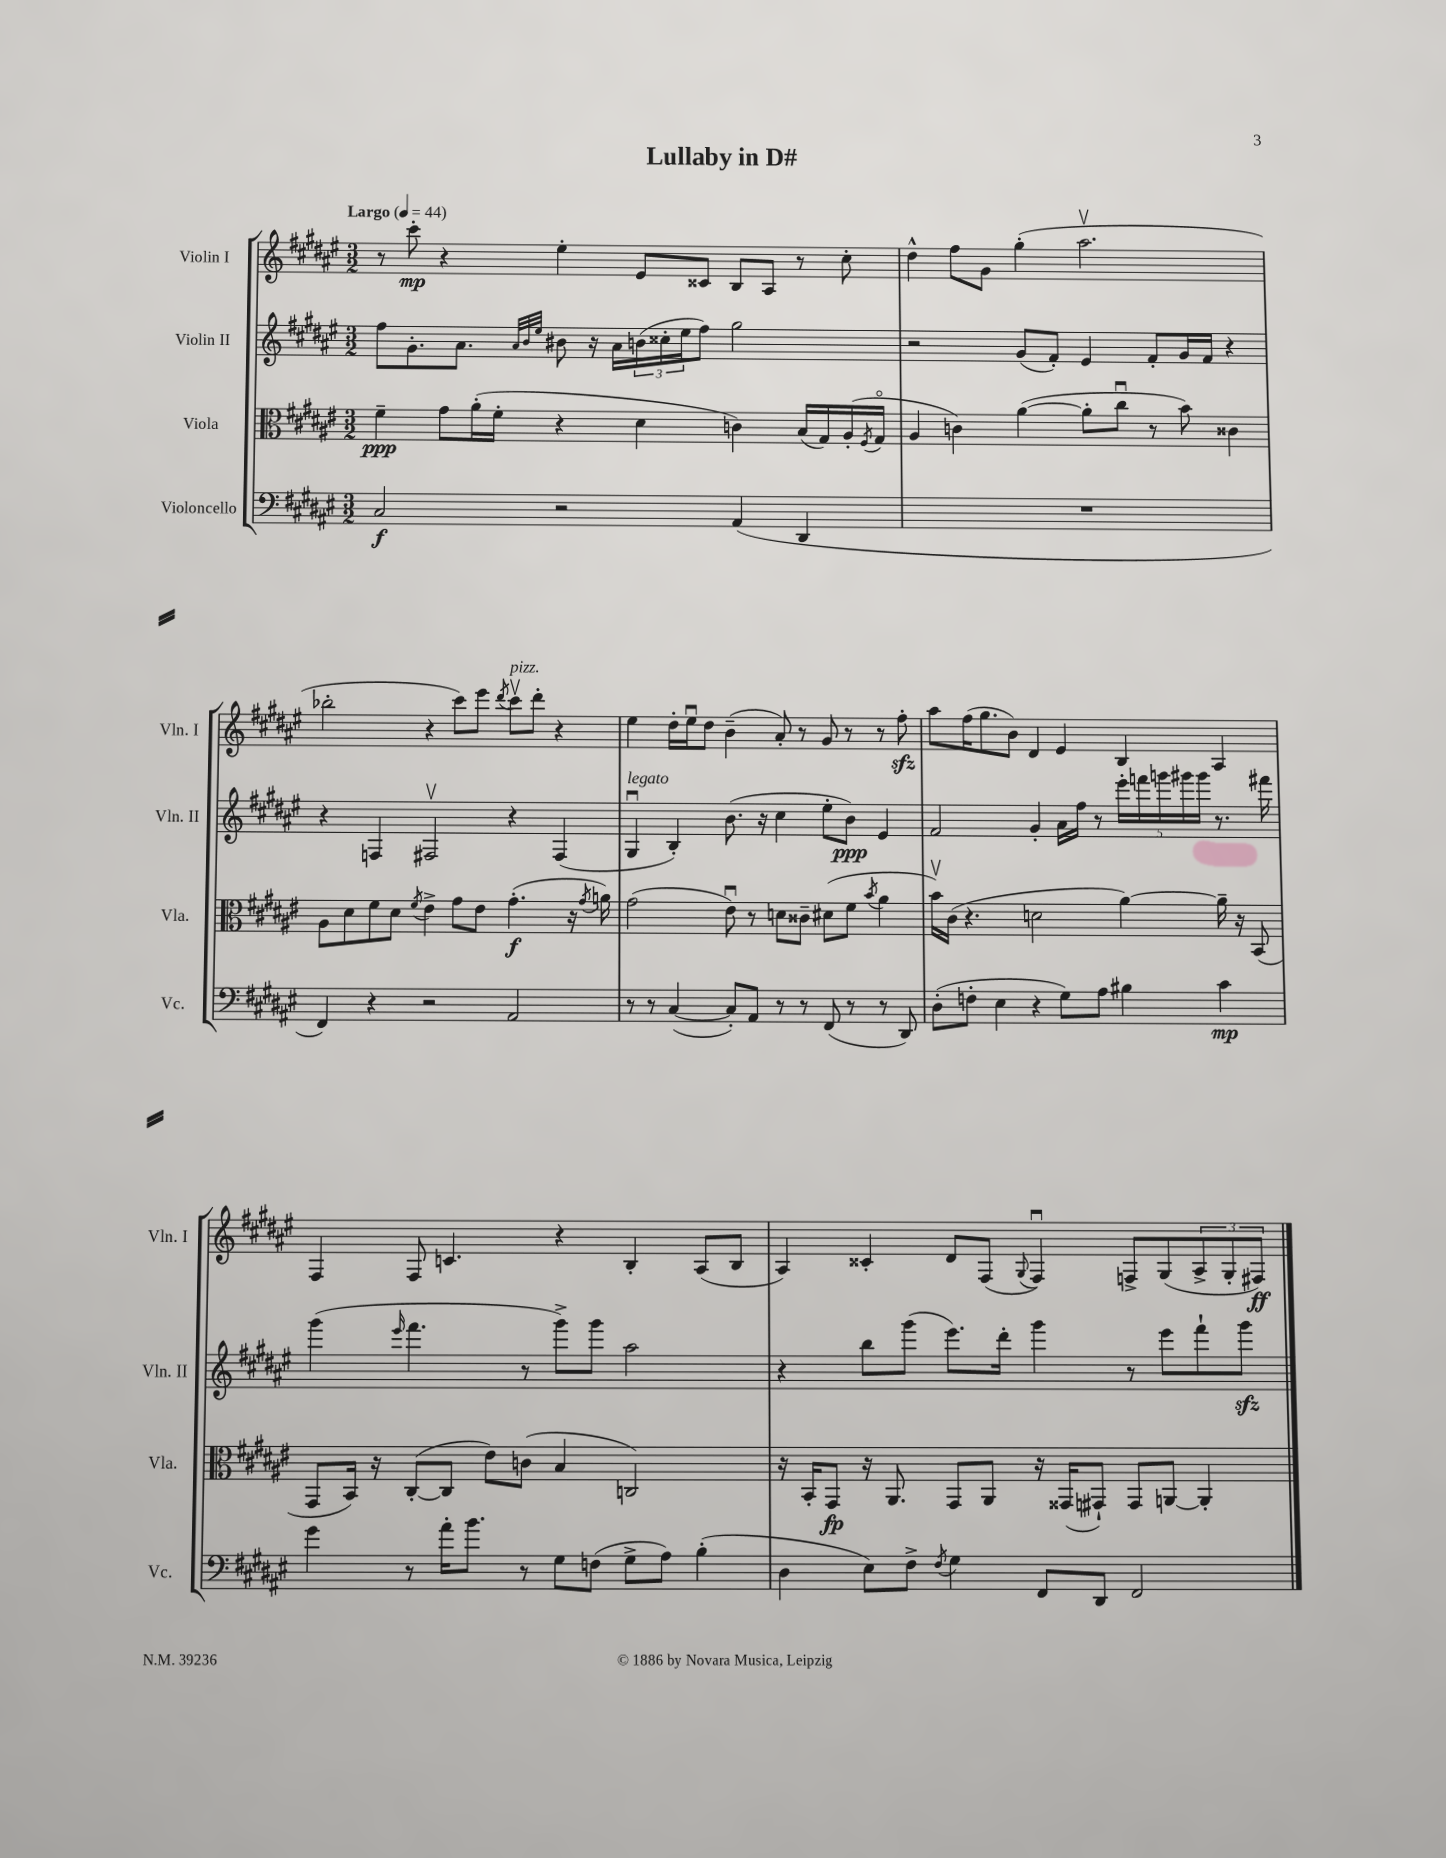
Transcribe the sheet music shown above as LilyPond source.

\header { title = "Lullaby in D#" }
<<
\new StaffGroup <<
\new Staff = "s0" \with { instrumentName = "Violin I" shortInstrumentName = "Vln. I" } {
    \clef treble \key fis \major \numericTimeSignature \time 3/2 \tempo "Largo" 4 = 44
    r8 cis'''8-.\mp r4 eis''4-. eis'8 cisis'8 b8 ais8 r8 cis''8-. |
    dis''4-^ fis''8 gis'8 gis''4-.( ais''2.\upbow |
    bes''2-. r4 cis'''8) eis'''8 \acciaccatura { dis'''8 } cis'''8\upbow^\markup { \italic "pizz." } dis'''8-. r4 |
    eis''4 dis''16-. eis''16\downbow dis''8 b'4--( ais'8-.) r8 gis'8 r8 r8 fis''8-.\sfz |
    ais''8 fis''16( gis''8. b'8) dis'4 eis'4 b4 ais4 |
    fis4 fis8 c'4. r4 b4-. ais8( b8 |
    ais4) cisis'4-. dis'8 fis8( \appoggiatura { gis8 } fis4\downbow) f8-> gis8( \tuplet 3/2 { ais8-> gis8-. fis8\ff) } \bar "|." |
}
\new Staff = "s1" \with { instrumentName = "Violin II" shortInstrumentName = "Vln. II" } {
    \clef treble \key fis \major \numericTimeSignature \time 3/2
    fis''8 gis'8.-. ais'8. \grace { ais'32 b'32 eis''32 } bis'8 r16 ais'16 \tuplet 3/2 { b'16( cisis''16-. eis''16 } fis''8) gis''2 |
    r2 gis'8( fis'8-.) eis'4 fis'8-. gis'16 fis'16 r4 |
    r4 f4 fis2\upbow r4 fis4( |
    gis4\downbow^\markup { \italic "legato" } b4-.) b'8.( r16 cis''4 eis''8-. b'8\ppp) eis'4 |
    fis'2 gis'4-. ais'16 fis''16 r8 \tuplet 5/4 { eis'''16-. f'''16 g'''16 gis'''16 gis'''16 } r8. fis'''16 |
    gis'''4( \grace { eis'''16 } fis'''4. r8 gis'''8->) gis'''8 ais''2 |
    r4 b''8 gis'''8( eis'''8.) dis'''16-. gis'''4 r8 eis'''8 fis'''8-! gis'''8\sfz \bar "|." |
}
\new Staff = "s2" \with { instrumentName = "Viola" shortInstrumentName = "Vla." } {
    \clef alto \key fis \major \numericTimeSignature \time 3/2
    fis'4--\ppp gis'8 ais'16-.( fis'16-. r4 dis'4 c'4) b16( gis16) ais16-.( \acciaccatura { fis8 } gis16\flageolet |
    ais4 c'4) ais'4~( ais'8-. cis''8\downbow r8 b'8) cisis'4 |
    ais8 dis'8 fis'8 dis'8 \acciaccatura { fis'8 } eis'4-> gis'8 eis'8 gis'4.-.\f( r16 \acciaccatura { gis'8 } a'16) |
    gis'2( eis'8\downbow) r8 d'8 cisis'8-- dis'8( fis'8 \acciaccatura { b'8 } ais'4 |
    b'16\upbow) cis'16( r4. d'2 ais'4~) ais'16-- r16 b,8( |
    gis,8 b,16) r16 cis8~-.( cis8 eis'8) c'8( b4 c2) |
    r16 b,16-. gis,8\fp r16 ais,8. gis,8 ais,8 r16 gisis,16( gis,8-!) gis,8 a,8~ a,4-. \bar "|." |
}
\new Staff = "s3" \with { instrumentName = "Violoncello" shortInstrumentName = "Vc." } {
    \clef bass \key fis \major \numericTimeSignature \time 3/2
    cis2\f r2 ais,4( dis,4 |
    R1. |
    fis,4) r4 r2 ais,2 |
    r8 r8 cis4~( cis8-.) ais,8 r8 r8 fis,8( r8 r8 dis,8) |
    dis8-.( f8-. eis4 r4 gis8) ais8 bis4 cis'4\mp |
    gis'4 r8 ais'16-. b'8. r8 gis8 f8( gis8-> ais8) b4-.( |
    dis4 eis8) fis8-> \acciaccatura { fis8 } gis4 fis,8 dis,8 fis,2 \bar "|." |
}
>>
>>
\layout { \context { \Score \remove "Bar_number_engraver" } }
